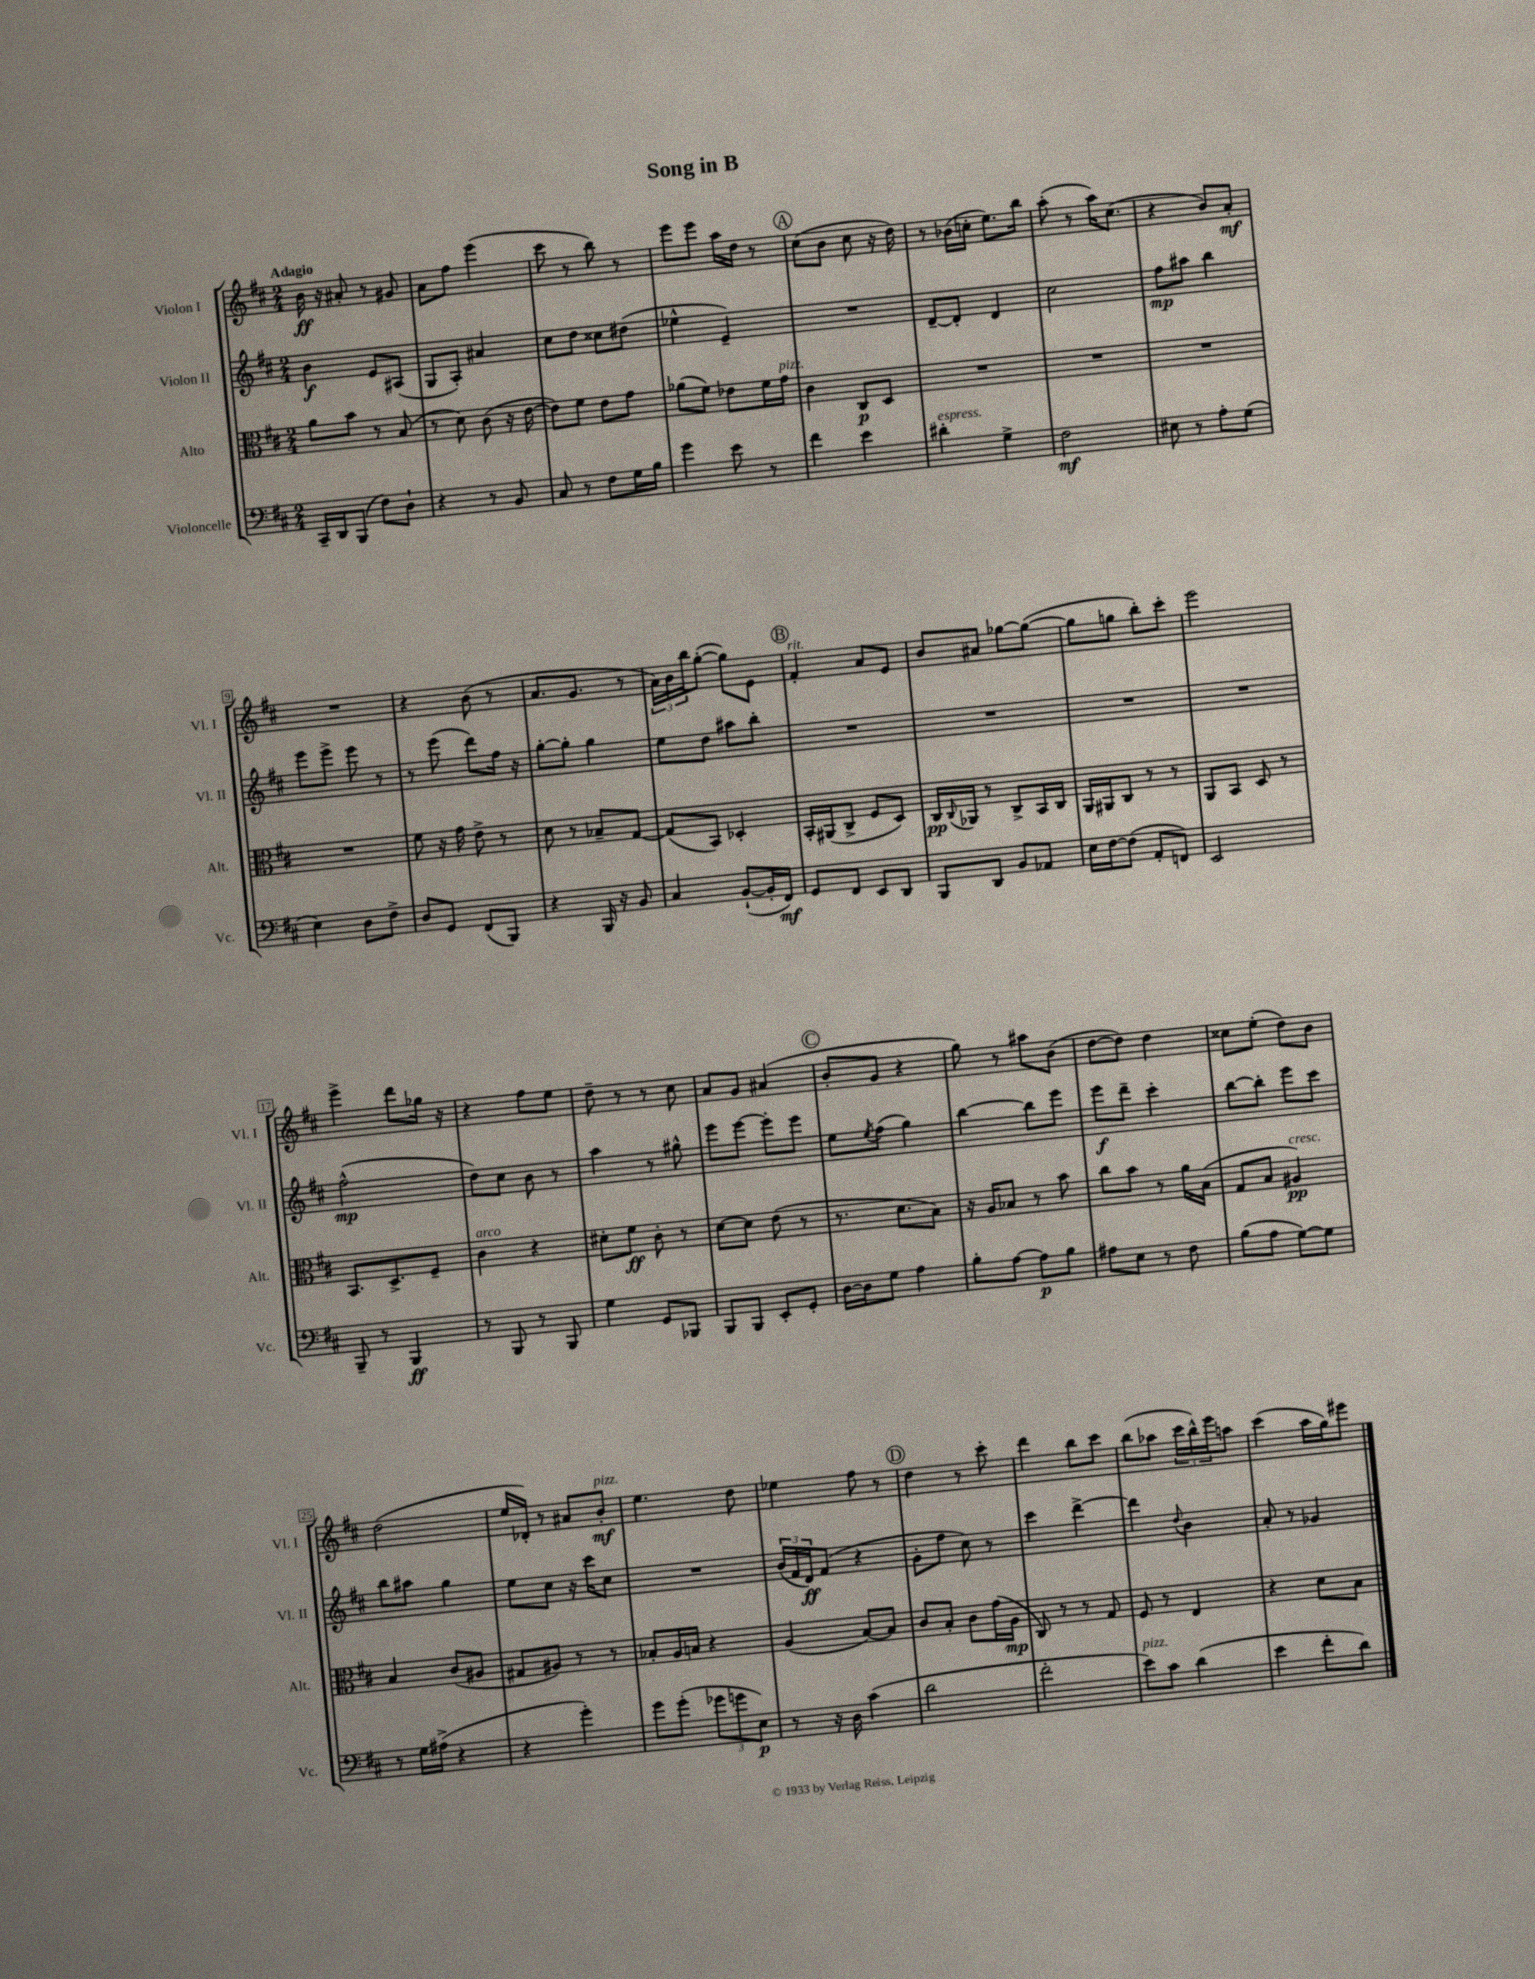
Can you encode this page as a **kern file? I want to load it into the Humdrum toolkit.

**kern	**kern	**kern	**kern
*staff4	*staff3	*staff2	*staff1
*clefF4	*clefC3	*clefG2	*clefG2
*k[f#c#]	*k[f#c#]	*k[f#c#]	*k[f#c#]
*M2/4	*M2/4	*M2/4	*M2/4
16CC#~	8a	4b	16b
16DD	.	.	16r
(8BBB	8b	.	8a#'
8F#)	8r	8e	8r
8D`	(8B	(8A#	8g#
=	=	=	=
4r	8r	8G	8a
.	8d)	8A')	8ff#
8r	(8c#	4a#	(4eee
8BB	16r	.	.
.	[16e	.	.
=	=	=	=
8C#	8e])	8cc#	8ccc#
8r	8f#	8dd	8r
8F#	8e	8cc##	8bb)
16G	8g	(8dd#	8r
16B	.	.	.
=	=	=	=
4g	(8a-	4ee-^^	8eee
.	8f#)	.	8eee
8e	8e-	4e~)	16aa
.	.	.	16dd
8r	16f#	.	8r
.	16g	.	.
=	=	=	=
4f#	4c#	2r	(8cc#
.	.	.	8b
4e	8C#	.	8cc#
.	8D	.	16r
.	.	.	16dd)
=	=	=	=
4d#'	2r	[8d~	8r
.	.	8d']	(16b-
.	.	.	16cc'
4G^	.	4d	8.ee)
.	.	.	16bb
=	=	=	=
2F#	2r	2cc#	(8aa'
.	.	.	8r
.	.	.	16aa)
.	.	.	(8.cc#
=	=	=	=
8E#	2r	8ff#	4r
8r	.	8aa#	.
8A'	.	4bb	8b)
(8G	.	.	8a'
=	=	=	=
4E)	2r	8eee	2r
.	.	8eee^	.
8D	.	8eee	.
8F#^	.	8r	.
=	=	=	=
8D	8f#	8r	4r
8GG	16r	(8eee	.
.	16g	.	.
(8FF#	8e^	8ddd)	(8b
8BBB)	8r	16ff#	8r
.	.	16r	.
=	=	=	=
4r	8d	[8gg'	8.a
.	8r	8gg']	.
.	.	.	8.g
16BBB	8B-~	4gg	.
16r	.	.	.
8BB	[8G	.	8r
=	=	=	=
4C#	(8G]	8ee	24a)
.	.	.	24b
.	.	.	24bb
.	8BB)	8dd	([8gg'
([8BB`	4D-'	8aa#	8gg])
16BB']	.	8bb'	8e
16FF#)	.	.	.
=	=	=	=
8GG	16BB'	2r	4f#'
.	(16AA#	.	.
8FF#	8C#^	.	.
8EE	8F#	.	8a
8DD	8D)	.	8e
=	=	=	=
8BBB	16C#	2r	8b
.	8qqC#	.	.
.	16AA-	.	.
8DD	8r	.	8a#
8BB	8C#^	.	[8gg-
8AA-	16BB	.	(8gg-_
.	16C#	.	.
=	=	=	=
16E	16AA	2r	8gg-]
[16F#	16AA#	.	.
(8F#]	8C#	.	8gg
8AA'	8r	.	8bb')
8FF)	8r	.	8ccc#'
=	=	=	=
2EE	8AA	2r	2eee
.	8BB	.	.
.	8D	.	.
.	8r	.	.
=	=	=	=
8BBB~	8.BB	(2ff#^^	4eee^
8r	.	.	.
.	8.D^	.	.
4BBB	.	.	8ddd
.	8F#~	.	16gg-
.	.	.	16r
=	=	=	=
8r	4c#	8dd)	4r
8BBB	.	8cc#	.
8r	4r	8b	8ff#
8BBB	.	8r	8ee
=	=	=	=
4G	8d#'	4aa	8dd~
.	8f#	.	8r
8GG	8c#'	8r	8r
8BBB-	8r	8gg#^^	8cc#
=	=	=	=
8BBB	[8d	8eee	8a
8BBB	8d]	[8eee	8g
8EE'	(8e	8eee']	(4a#
8GG'	8r	8eee	.
=	=	=	=
[16D	8.r	8ee	8b'
16D]	.	.	.
.	.	8qee	.
8G	.	(8ff#	8g
.	8.d	.	.
4A	.	4gg)	4r
.	8B)	.	.
=	=	=	=
8B'	16r	[4bb	8gg)
.	16A	.	.
[8A	8B-	.	8r
8A]	8r	8bb]	8aa#
8B	8b	8eee	(8b
=	=	=	=
8A#	8cc#	8eee	[8dd
8E	8b	8ddd~	8dd])
8r	8r	4ccc#'	4dd
8F#	16a	.	.
.	(16B	.	.
=	=	=	=
(8B	8G	[8bb	8cc##
8A	8B	8bb']	(8ee'
[8G)	4A#)	8eee	8dd)
8G]	.	8ccc#	8b
=	=	=	=
8r	4B	8bb	(2dd
16G	.	8aa#	.
(16A#^	.	.	.
4r	(8c#	4gg	.
.	8A#	.	.
=	=	=	=
4r	8G#	8ee	16ee
.	.	.	16d-')
.	8A#)	8cc#	8r
4g')	8r	16r	8a#
.	.	16ccc#	.
.	8r	8cc#	8b'
=	=	=	=
8g	8B-'	2r	4.ee
(8g'	16A	.	.
.	16B	.	.
12g-	4r	.	.
12g	.	.	.
.	.	.	8dd
12E)	.	.	.
=	=	=	=
8r	(4A	(24b	4ee-
.	.	24f#	.
.	.	24d)	.
16r	.	(8f#	.
16D	.	.	.
(4c#	[8B)	4r	8ff#
.	8B]	.	8r
=	=	=	=
2d	8c#	8g'	4dd
.	8B'	8ff#	.
.	8c#	8cc#)	8r
.	(16g	8r	8ccc#'
.	16A	.	.
=	=	=	=
2f#'	8C#)	4ccc#	4ddd
.	8r	.	.
.	8r	[4ddd^	8bb
.	8G	.	8ccc#
=	=	=	=
8e)	8F#	4ddd]	(8bb
8c#	8r	.	8aa-
.	.	8qqdd	.
(4d	4E	4b	24ccc#
.	.	.	24bb^^)
.	.	.	24eee
.	.	.	8aa
=	=	=	=
4e	4r	8a'	(4ccc#
.	.	8r	.
8f#'	8d	4g-	16aa
.	.	.	16gg)
8d)	8B	.	8eee#
==	==	==	==
*-	*-	*-	*-
